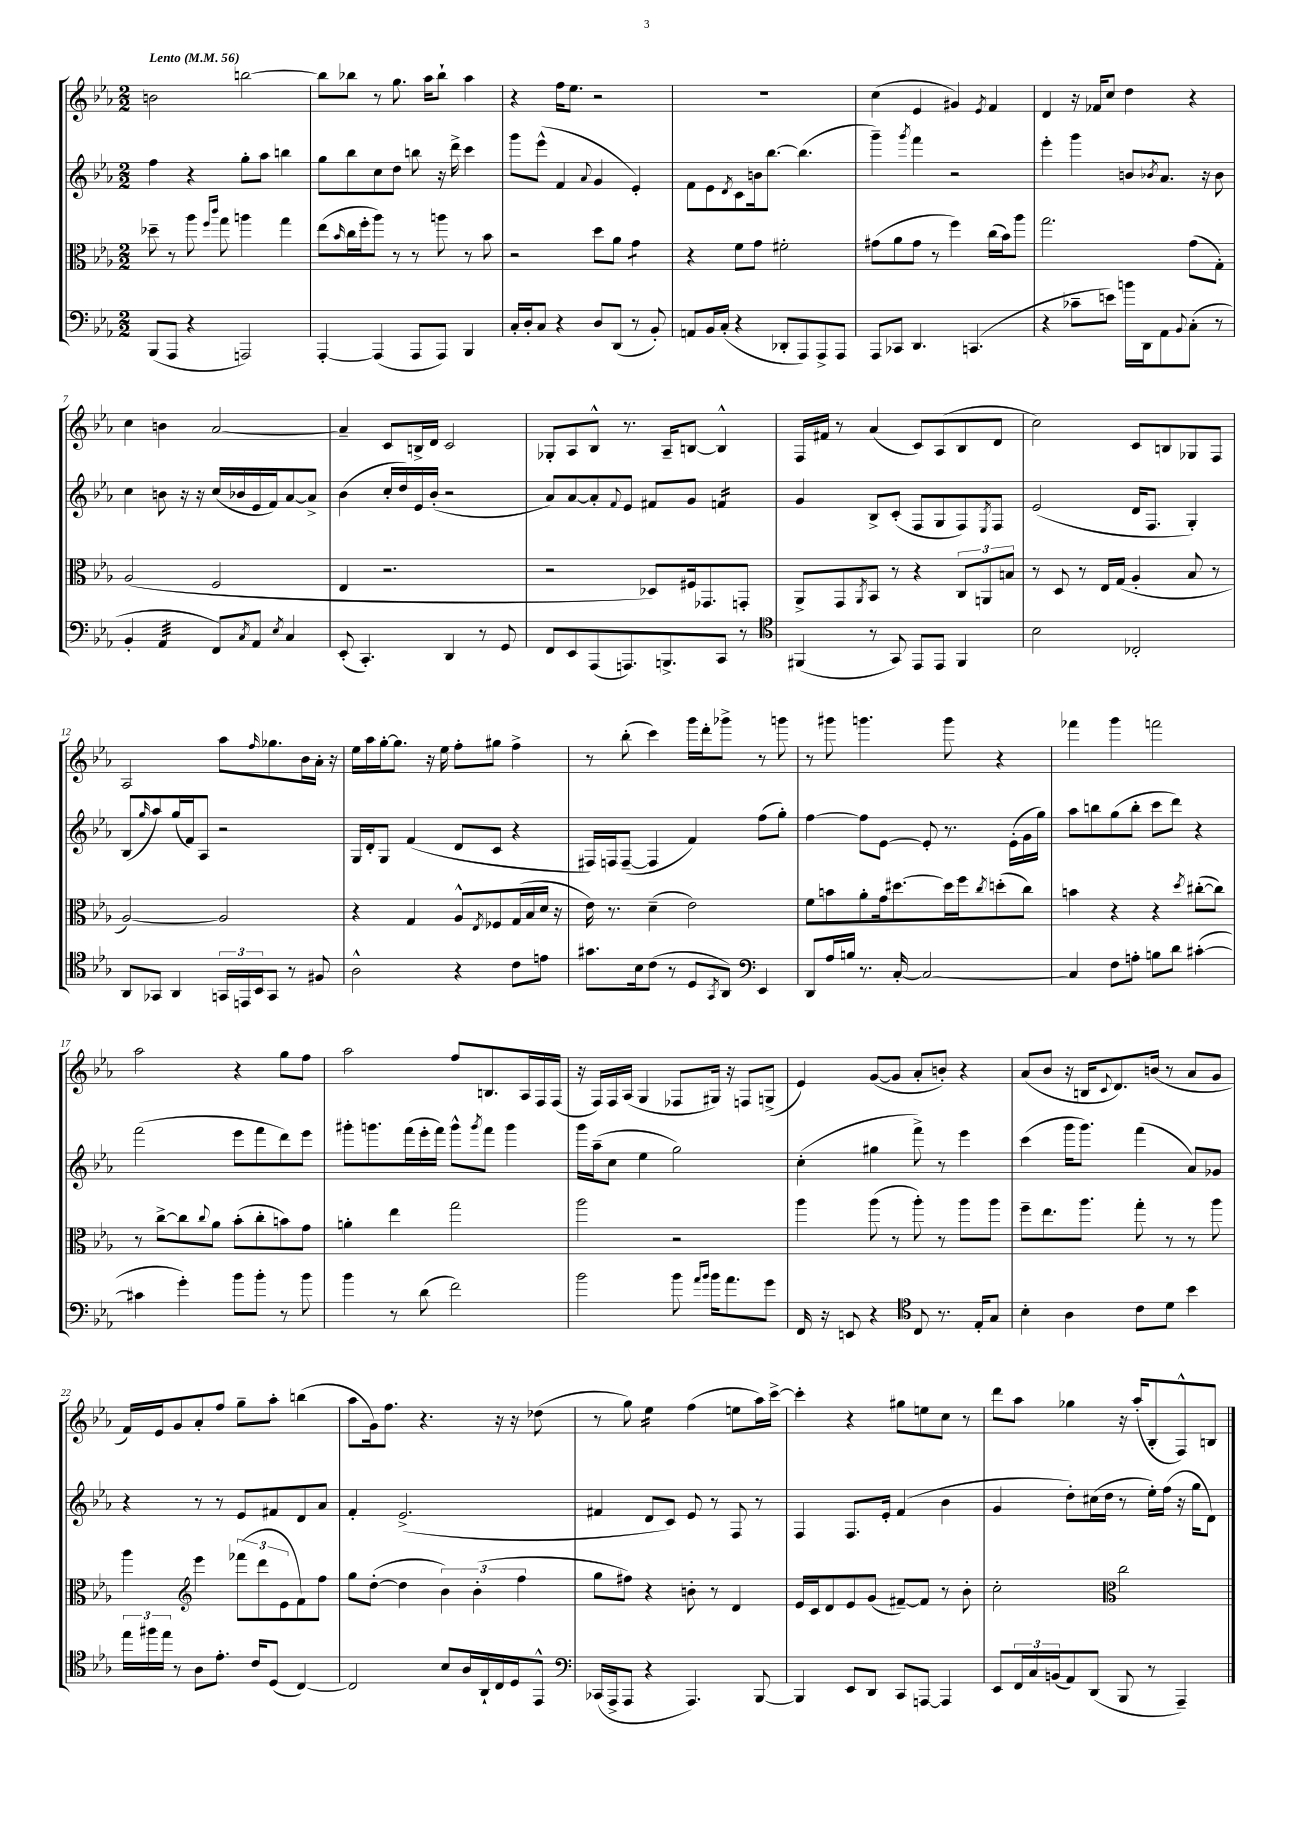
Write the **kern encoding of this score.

**kern	**kern	**kern	**kern
*staff4	*staff3	*staff2	*staff1
*clefF4	*clefC3	*clefG2	*clefG2
*k[b-e-a-]	*k[b-e-a-]	*k[b-e-a-]	*k[b-e-a-]
*M2/2	*M2/2	*M2/2	*M2/2
*MM56	*MM56	*MM56	*MM56
(8BBB-	8dd-~	4ff	2b
8AAA-	8r	.	.
4r	8aa-	4r	.
.	16qqff	.	.
.	16qqccc	.	.
.	8gg	.	.
2AAA)	4aa	8gg'	[2bb
.	.	8aa-	.
.	4gg	4bb	.
=	=	=	=
[4AAA-'	(8ee-	8gg	8bb]
.	16qqb-	.	.
.	16cc	8bb-	8bb-
.	16ff'	.	.
(4AAA-]	8aa-)	8cc	8r
.	8r	8dd	8.gg
8AAA-	8r	8bb	.
.	.	.	16aa-
8AAA-)	8aa	16r	8bb-`
.	.	16ddd^	.
4BBB-	8r	4ccc	4aa-
.	8b-	.	.
=	=	=	=
16C'	2r	8ggg	4r
16D'	.	.	.
8C	.	(8eee-^^	.
4r	.	4f	16ff
.	.	.	8.ee-
.	.	8qqa-	.
8D	8dd	4g	2r
(8DD	8a-	.	.
8r	4g	4e-')	.
8BB-')	.	.	.
=	=	=	=
8AA	4r	8f	1r
16BB-	.	8e-	.
(16C'	.	.	.
.	.	8qd	.
4r	8f	8c	.
.	8g	16b	.
.	.	[8.bb-	.
8DD-'	2f#'	.	.
8AAA-)	.	(4.bb-]	.
8AAA-^	.	.	.
8AAA-	.	.	.
=	=	=	=
8AAA-	(8g#	4ggg~)	(4cc
8CC-	8a-	.	.
.	.	8qggg	.
4.DD	8g#	4fff	4e-
.	8r	.	.
.	4ff)	2r	4g#)
(4.CC	.	.	.
.	.	.	8qe-
.	(16cc	.	4f
.	16b-)	.	.
.	8aa-	.	.
=	=	=	=
4r	2.gg	4eee-'	4d
8c-~	.	4ggg	16r
.	.	.	16f-
8e)	.	.	8cc
16b	.	8b	4dd
16DD	.	.	.
.	.	8qb-	.
8AA-	.	8.a-	.
8qqBB-	.	.	.
(8C'	(8g	.	4r
.	.	16r	.
8r	8G')	8b-	.
=	=	=	=
4BB-'	(2A-	4cc	4cc
4AA-	.	8b	4b
.	.	16r	.
.	.	16r	.
8FF)	2F	(16cc	[2a-
.	.	16b-	.
8qC	.	.	.
8AA-	.	16e-	.
.	.	16f)	.
8qE-	.	.	.
4C	.	[8a-	.
.	.	8a-^]	.
=	=	=	=
(8EE-'	4E-	(4b-	4a-~]
4.CC')	.	.	.
.	2.r	16cc'	8c
.	.	16dd)	.
.	.	16e-	16B^
.	.	(16b-'	16d
4DD	.	2r	2c
8r	.	.	.
8GG	.	.	.
=	=	=	=
8FF	2r	8a-)	8G-'
8EE-	.	[8a-	8A-
(8AAA-	.	8a-']	8B-^^
.	.	8qqf	.
8.AAA)	.	8e-	8.r
.	8D-)	8f#	.
8.BBB^	.	.	16A-~
.	16F#	8g	[8B
.	8.GG-	.	.
8CC	.	4f	4B^^]
8r	8GG'	.	.
=	=	=	=
*clefC4	*	*	*
(4FF#	8AA-^	4g	16F
.	.	.	16f#
.	8GG	.	8r
.	8qAA-	.	.
8r	8BB-	8B-^	(4a-
8GG)	8r	(8c'	.
8EE-	4r	8F	8c)
8EE-	.	8G	(8A-
4FF#	12C	8F)	8B-
.	12AA	.	.
.	.	8qE-	.
.	.	8F	8d
.	12B	.	.
=	=	=	=
2B-	8r	(2e-	2cc)
.	8D	.	.
.	8r	.	.
.	16E-	.	.
.	(16G	.	.
2C-'	4A-'	16d	8c
.	.	8.F	.
.	.	.	8B
.	8B-	4G')	8G-
.	8r	.	8F
=	=	=	=
8AA-	[2A-)	(8B-	2A-
.	.	16qqgg	.
8GG-	.	8aa-)	.
4AA-	.	(16gg	.
.	.	16f)	.
.	.	8A-	.
24GG	2A-]	2r	8aa-
24EE	.	.	.
24BB-	.	.	.
.	.	.	16qqff
8GG	.	.	8.gg-
8r	.	.	.
.	.	.	16b-
8F#	.	.	16a-'
.	.	.	16r
=	=	=	=
2A-^^	4r	16G	16ee-
.	.	16d'	16aa-
.	.	8G	[16gg'
.	.	.	8.gg]
.	4G	(4f	.
.	.	.	16r
.	.	.	16ee-
4r	8A-^^	8d	8ff'
.	8qE-	.	.
.	8F-	8c	8gg#
8c	(16G	4r	4ff^
.	16B-	.	.
8e	16d	.	.
.	16r	.	.
=	=	=	=
8.g#	16e-)	16F#)	8r
.	8.r	16F	.
.	.	([8F~	(8bb-'
16B-	.	.	.
(8c	(4d~	4F]	4ccc)
8r	.	.	.
8D	2e-)	4f)	16ggg
.	.	.	16ddd'
8qGG	.	.	.
8AA-)	.	.	8ggg-^
*clefF4	*	*	*
4EE-	.	(8ff	8r
.	.	8gg')	8ggg
=	=	=	=
8DD	8f	[4ff	8r
16A-	8b	.	8ggg#
16B	.	.	.
8.r	8a-'	8ff]	4.ggg
.	16g	[8e-	.
[16C'	[8.dd#	.	.
2C_	.	8e-']	.
.	16dd#]	8.r	8ggg
.	16ff	.	.
.	8qcc	.	.
.	(8dd'	.	4r
.	.	(16e-'	.
.	8cc)	16g	.
.	.	16gg)	.
=	=	=	=
4C]	4b	8aa-	4fff-
.	.	8bb	.
8F	4r	(8gg	4ggg
8A'	.	8bb'	.
8B	4r	8ccc	2fff
8d	.	8ddd)	.
.	8qdd	.	.
([4c#'	([8cc#'	4r	.
.	8cc#])	.	.
=	=	=	=
4c#]	8r	(2fff	2aa-
.	[8cc^	.	.
4g')	8cc]	.	.
.	8qqcc	.	.
.	8a-	.	.
8b-	(8b-'	8eee-	4r
8b-'	8cc'	8fff	.
8r	8b)	8ddd)	8gg
8b-	8g	8eee-	8ff
=	=	=	=
4b-	4a'	8ggg#'	2aa-
.	.	8.ggg	.
8r	4ee-	.	.
.	.	(16fff	.
(8d	.	16eee-'	.
.	.	16fff)	.
2f)	2gg	8ggg^^	8ff
.	.	8qggg	.
.	.	8fff	8.B
.	.	4ggg	.
.	.	.	16A-
.	.	.	16F
.	.	.	(16F
=	=	=	=
2b-	2aa-	16ggg	16r
.	.	(16aa-~	16F)
.	.	8cc	16F
.	.	.	(16A-
.	.	4ee-	4G
8b-	2r	2gg)	8F-
16qqa-	.	.	.
16qqb-	.	.	.
16b-	.	.	16G#)
8.a-	.	.	16r
.	.	.	8F
8g	.	.	(8G^
=	=	=	=
16FF	4aa-	(4cc'	4e-)
16r	.	.	.
8EE	.	.	.
4r	(8aa-	4gg#	([8g
.	8r	.	8g]
*clefC4	*	*	*
8C	8aa-')	8fff^)	8a-'
8.r	8r	8r	8b')
.	8aa-	4eee-	4r
16E-'	.	.	.
8G	8aa-	.	.
=	=	=	=
4B-'	8ff~	(4ccc	(8a-
.	8.ee-	.	8b-
4A-	.	16ggg	16r
.	8.aa-	8.ggg)	16B
.	.	.	8qqc
.	.	.	8.d)
8c	8gg'	(4fff	.
.	.	.	(16b
8d	8r	.	8r
4b-	8r	8a-)	8a-
.	8aa-	8g-	8g
=	=	=	=
24ee-	4aa-	4r	16f)
24ff#	.	.	.
.	.	.	16e-
24ee-	.	.	.
8r	.	.	8g
*	*clefG2	*	*
8A-	4eee-	8r	8a-'
8.e-'	.	8r	8ff
.	(12fff-	8e-	8gg~
16c	.	.	.
.	12ddd	.	.
(8D	.	8f#	8aa-'
.	12e-	.	.
[4C)	8f)	8d	(4bb
.	8ff	8a-	.
=	=	=	=
2C]	8gg	4f'	8aa-
.	([8dd'	.	16g)
.	.	.	8.ff
.	4dd]	(2.e-^	.
.	.	.	4.r
8B-	6b-)	.	.
16A-	.	.	.
.	(6b-'	.	.
16AA-`	.	.	.
16C	.	.	16r
16D	.	.	16r
.	6ff	.	.
8EE-^^	.	.	(8dd-
=	=	=	=
*clefF4	*	*	*
(16CC-	8gg	4f#	8r
16AAA-^	.	.	.
8AAA-	8ff#)	.	8gg)
4r	4r	8d	4ee-
.	.	8c)	.
4.AAA-)	8b'	8e-	(4ff
.	8r	8r	.
.	4d	8F	8ee
[8BBB-	.	8r	16aa-)
.	.	.	[16ccc^
=	=	=	=
4BBB-]	16e-	4F	4ccc']
.	16c	.	.
.	8d	.	.
8EE-	8e-	8.F	4r
8DD	(8g	.	.
.	.	16e-'	.
8CC	[8f#~)	(4f	8gg#
[8AAA	8f#]	.	8ee
4AAA]	8r	4b-	8cc
.	8b-'	.	8r
=	=	=	=
8EE-	2cc'	4g	8ddd
24FF	.	.	8aa-
24C	.	.	.
(24BB	.	.	.
8AA-)	.	8dd')	4gg-
(8DD	.	(16cc#	.
.	.	16dd	.
*	*clefC3	*	*
8BBB-	2cc	8r	16r
.	.	.	(16aa-'
8r	.	16ee-')	8B-'
.	.	(16ff	.
4AAA-~)	.	16r	8F^^)
.	.	16gg	.
.	.	8d)	8B
==	==	==	==
*-	*-	*-	*-
